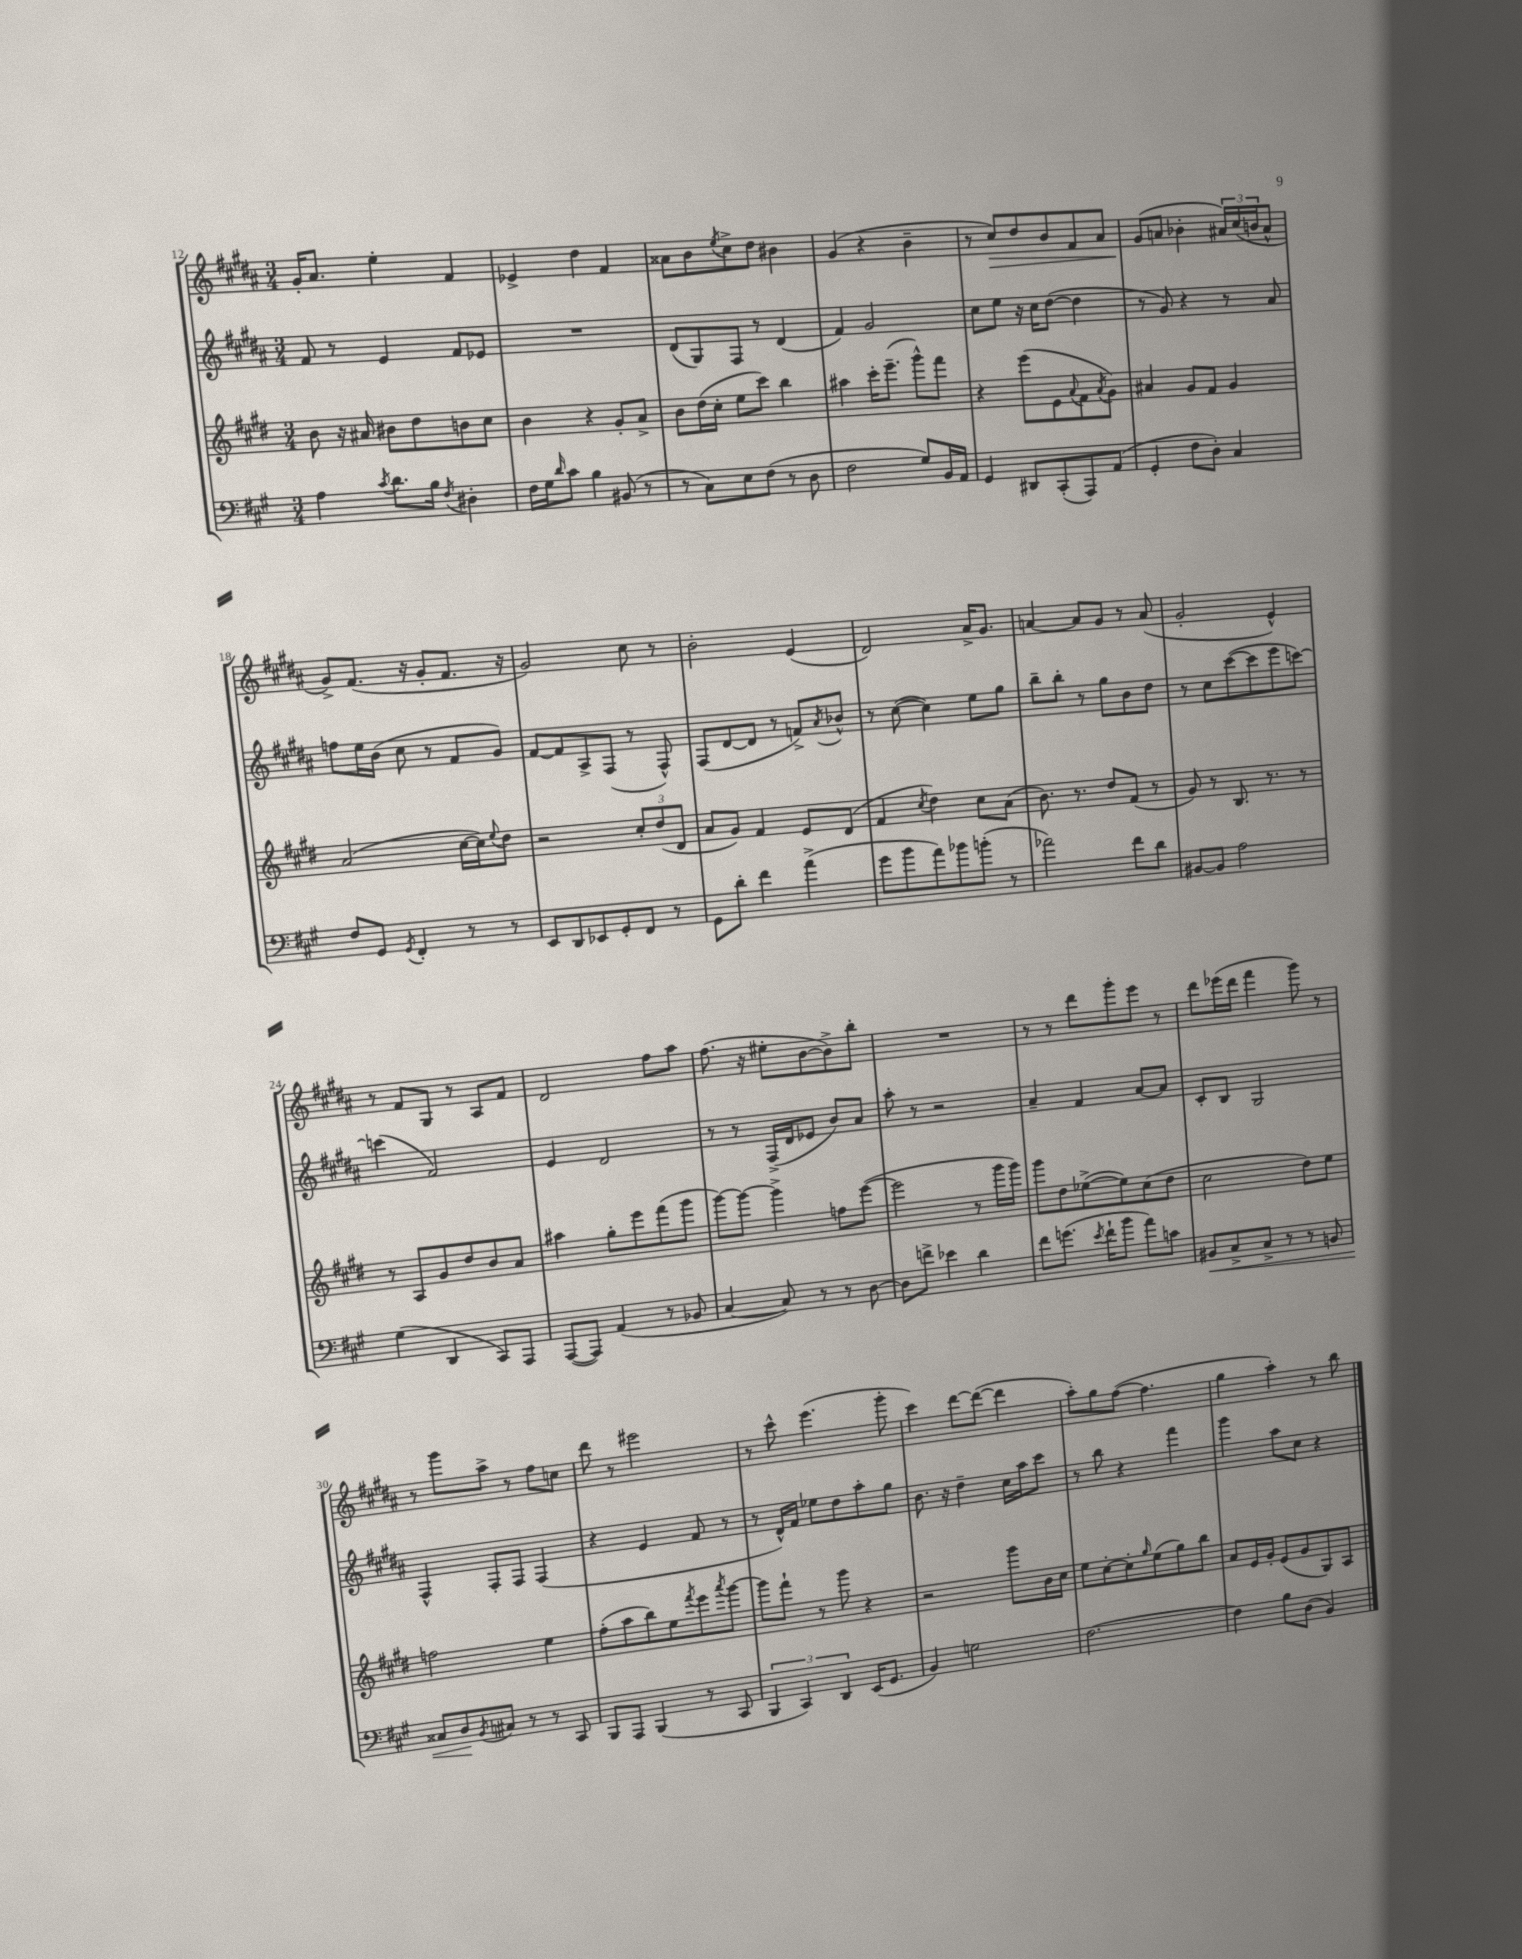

**kern	**kern	**kern	**kern
*staff4	*staff3	*staff2	*staff1
*clefF4	*clefG2	*clefG2	*clefG2
*k[f#c#g#]	*k[f#c#g#d#]	*k[f#c#g#d#a#]	*k[f#c#g#d#a#]
*M3/4	*M3/4	*M3/4	*M3/4
4A\	8b\	8f#/	16g#'/LK
.	.	.	8.a#/J
.	16r	8r	.
.	16a#/	.	.
8qc#/	.	.	.
8.d\L	8b#\L	4e/	4ee'\
.	8dd#\	.	.
16B\Jk	.	.	.
8qF#/	.	.	.
4D#'\	8b\	8f#/L	4f#/
.	8cc#\J	8e-/J	.
=	=	=	=
16F#\LL	4b\	2.r	4e-^/
16G#\J	.	.	.
16qqd/	.	.	.
8c#\J	.	.	.
4B\	4r	.	4dd#\
(8BB#/	8g#'/L	.	4f#/
8r	8a^/J	.	.
=	=	=	=
8r	8b\L	(8d#/L	8a##\L
8C#\L)	(16dd#\L	8G#/)	8b\
.	16cc#'\JJ	.	.
.	.	.	8qee/
8E\	8ee\L	8F#/J	8cc#^\
(8F#\J	8ccc#\J)	8r	8dd#\J
8r	4bb\	(4d#/	4b#\
8D\	.	.	.
=	=	=	=
2F#\	4aa#\	4f#/)	(4g#/
.	16ccc#'\LK	2g#/	4r
.	(8.eee~\J	.	.
8G#/L)	8ggg#^^\L)	.	4b~\
16BB/L	8fff#\J	.	.
16AA/JJ	.	.	.
=	=	=	=
4GG#/	4r	8cc#\L	8r
.	.	8ee\J	8cc#/L)
8DD#/L	(8eee\L	16r	8dd#/
.	.	16cc#\LK	.
(8CC#'/	8e\	([8dd#\J	8b/
.	8qqa/	.	.
8AAA/)	8f#\	4dd#\]	8f#/
.	8qa/	.	.
(8AA/J	8g#\J)	.	8a#/J
=	=	=	=
4GG#'/	4a#/	8r	(8g#/L
.	.	8g#/)	8a/J
8F#\L	8g#/L	4r	4b-'\
8D'\J)	8f#/J	.	.
4C#/	4g#/	8r	24a#/LL)
.	.	.	(24cc#/
.	.	.	24b/J
.	.	8a#/	8a#^^/J
=	=	=	=
8F#/L	(2a/	8ff\L	8g#^/L)
8GG#/J	.	16ee\L	(8.f#/J
.	.	(16b\JJ	.
8qGG#/	.	.	.
4FF#'/	.	8cc#\	.
.	.	.	16r
.	.	8r	8g#'/L
8r	[16cc#\LL	8f#/L	8.f#/J
.	16cc#\]J)	.	.
.	8qqee/	.	.
8r	8dd#\J	8g#/J)	.
.	.	.	16r
=	=	=	=
8EE/L	2r	[8f#/L	2g#/)
8DD/	.	8f#/]	.
8EE-/	.	8A#^/	.
8GG#'/	.	(8F#/J	.
8FF#/J	12cc#'/L	8r	8cc#\
.	(12dd#/	.	.
8r	.	8F#^^/)	8r
.	12d#/J	.	.
=	=	=	=
8GG#\L	8a/L	(8F#/L	2b'\
8d'\J	8g#/J)	[8d#/	.
4f#\	4f#/	8d#/]J	.
.	.	8r	.
(4a^\	8e/L	8f^/L)	(4e/
.	.	8qa#/	.
.	(8d#/J	8b-^^/J	.
=	=	=	=
8g#\L	4f#/	8r	2d#/)
8b\	.	([8cc#\	.
.	8qcc#/	.	.
8a\)	4dd#\)	4cc#\])	.
8b-\	.	.	.
(8b'\J	8cc#\L	8ee\L	16a#^/LK
.	.	.	8.g#/J
8r	(8a\J	8gg#\J	.
=	=	=	=
2a-\)	8.b\)	8bb~\L	[4a/
.	.	8bb'\J	.
.	8.r	.	.
.	.	8r	8a/]L
.	8dd#/L	8gg#\L	8g#/J
8f#\L	(8f#/J	8b\	8r
8d\J	8r	8dd#\J	(8a/
=	=	=	=
[8BB#/L	8g#/)	8r	2g#'/
8BB#/]J	8r	8cc#\L	.
2A\	8.B/	([8ccc#\	.
.	.	8ccc#\]	.
.	8.r	.	.
.	.	8eee\	4e^^/)
.	8r	[8ccc\J)	.
=	=	=	=
(4G#\	8r	(4ccc\]	8r
.	8A/L	.	8f#/L
4DD/	8g#/	2f#/)	8G#/J
.	8dd#/	.	8r
8CC#/L)	8b/	.	8A#/L
8AAA/J	8a/J	.	8f#/J
=	=	=	=
([8AAA/L	4aa#\	4e/	2d#/
8AAA/]J)	.	.	.
(4AA/	8gg#'\L	2d#/	.
.	8eee\	.	.
8r	(8fff#\	.	8ff#\L
8BB-/	8ggg#\J	.	8aa#\J
=	=	=	=
[4C#/	[8ggg#\L)	8r	(8.ff#\
.	8ggg#\_J	8r	.
.	.	.	16r
8C#/])	4ggg#^\]	(16F#^/LL	8ee#'\L
.	.	16d#/J	.
8r	.	8e-/J	[8b\
8r	8ff\L	8b/L)	8b^\])
[8D\	([8eee\J	8a#/J	8bb'\J
=	=	=	=
8D\]L	2eee\]	8aa#'\	2.r
8f^\J	.	8r	.
4e-\	.	2r	.
4d\	8r	.	.
.	16ggg#\LL	.	.
.	16ggg#\JJ)	.	.
=	=	=	=
8f#\L	8ggg#\L	4a#~/	8r
(8.g\J	8dd#\	.	8r
.	([8ee-^\	4f#/	8ddd#\L
8qe/	.	.	.
16f#`\LK	.	.	.
8b\J	8ee-\])	.	8ggg#'\
8a\L)	(8cc#\	[8a#/L	8eee\J
8c\J	8dd#\J	8a#/]J	8r
=	=	=	=
8BB#/L	2cc#\	8c#'/L	8ddd#\L
8C#^/	.	8B/J	(16eee-\L
.	.	.	16ddd#\JJ
8C#^/J	.	2G#/	4fff#\
8r	.	.	.
8r	8dd#\L)	.	8ggg#\)
8BB/	8ee\J	.	8r
=	=	=	=
8C##/L	2ff\	4F#^^/	8r
8D/	.	.	8ggg#\L
8qBB/	.	.	.
8C#/J	.	8F#'/L	8aa#^\J
8r	.	8F#/J	8r
8r	4ee\	(4F#/	8ff#\L
8CC#/	.	.	8cc\J
=	=	=	=
8BBB/L	(8ff#'\L	4r	8ddd#\
8AAA/J	8aa\	.	8r
(4BBB/	8bb\)	4e/	2eee#\
.	8ee\	.	.
.	8qfff#/	.	.
8r	8eee\	8f#/	.
.	8qaaa/	.	.
8CC#/	[8ggg#\J	8r	.
=	=	=	=
6BBB/	8ggg#\]L	8r	8r
.	8fff#`\J	16d#^^/LL)	8ccc#^^\
6CC#/)	.	.	.
.	.	16f#/JJ	.
.	8r	8ee-\L	(4.eee\
6DD/	.	.	.
.	8ggg#\	8dd#\	.
(16EE/LK	4r	8aa#'\	.
8.GG#/J	.	.	.
.	.	8gg#\J	8ggg#'\
=	=	=	=
4BB/)	2r	8.b\	4ccc#\)
.	.	16r	.
2G\	.	4dd#~\	[8ddd#\L
.	.	.	(8ddd#\_J
.	8ggg#\L	16cc#\LL	4ddd#\]
.	.	16aa#\J	.
.	16b\L	8ccc#\J	.
.	16cc#\JJ	.	.
=	=	=	=
[2.F#\	8ee\L	8r	8aa#'\L)
.	[8cc#'\	8bb\	8gg#\
.	8cc#'\]	4r	([8ff#\J
.	16qqgg#/	.	.
.	(8ee\	.	4.ff#\]
.	8gg#\)	4fff#\	.
.	8bb\J	.	.
=	=	=	=
4F#\]	8a/L	4ggg#\	4gg#\
.	16e/L	.	.
.	16g#'/JJ	.	.
8B\L	(8e/L	8aa#\L	4aa#'\)
(8D\J	8g#/	8cc#\J	.
4BB/)	8G#/)	4r	8r
.	8A/J	.	8bb\
==	==	==	==
*-	*-	*-	*-
